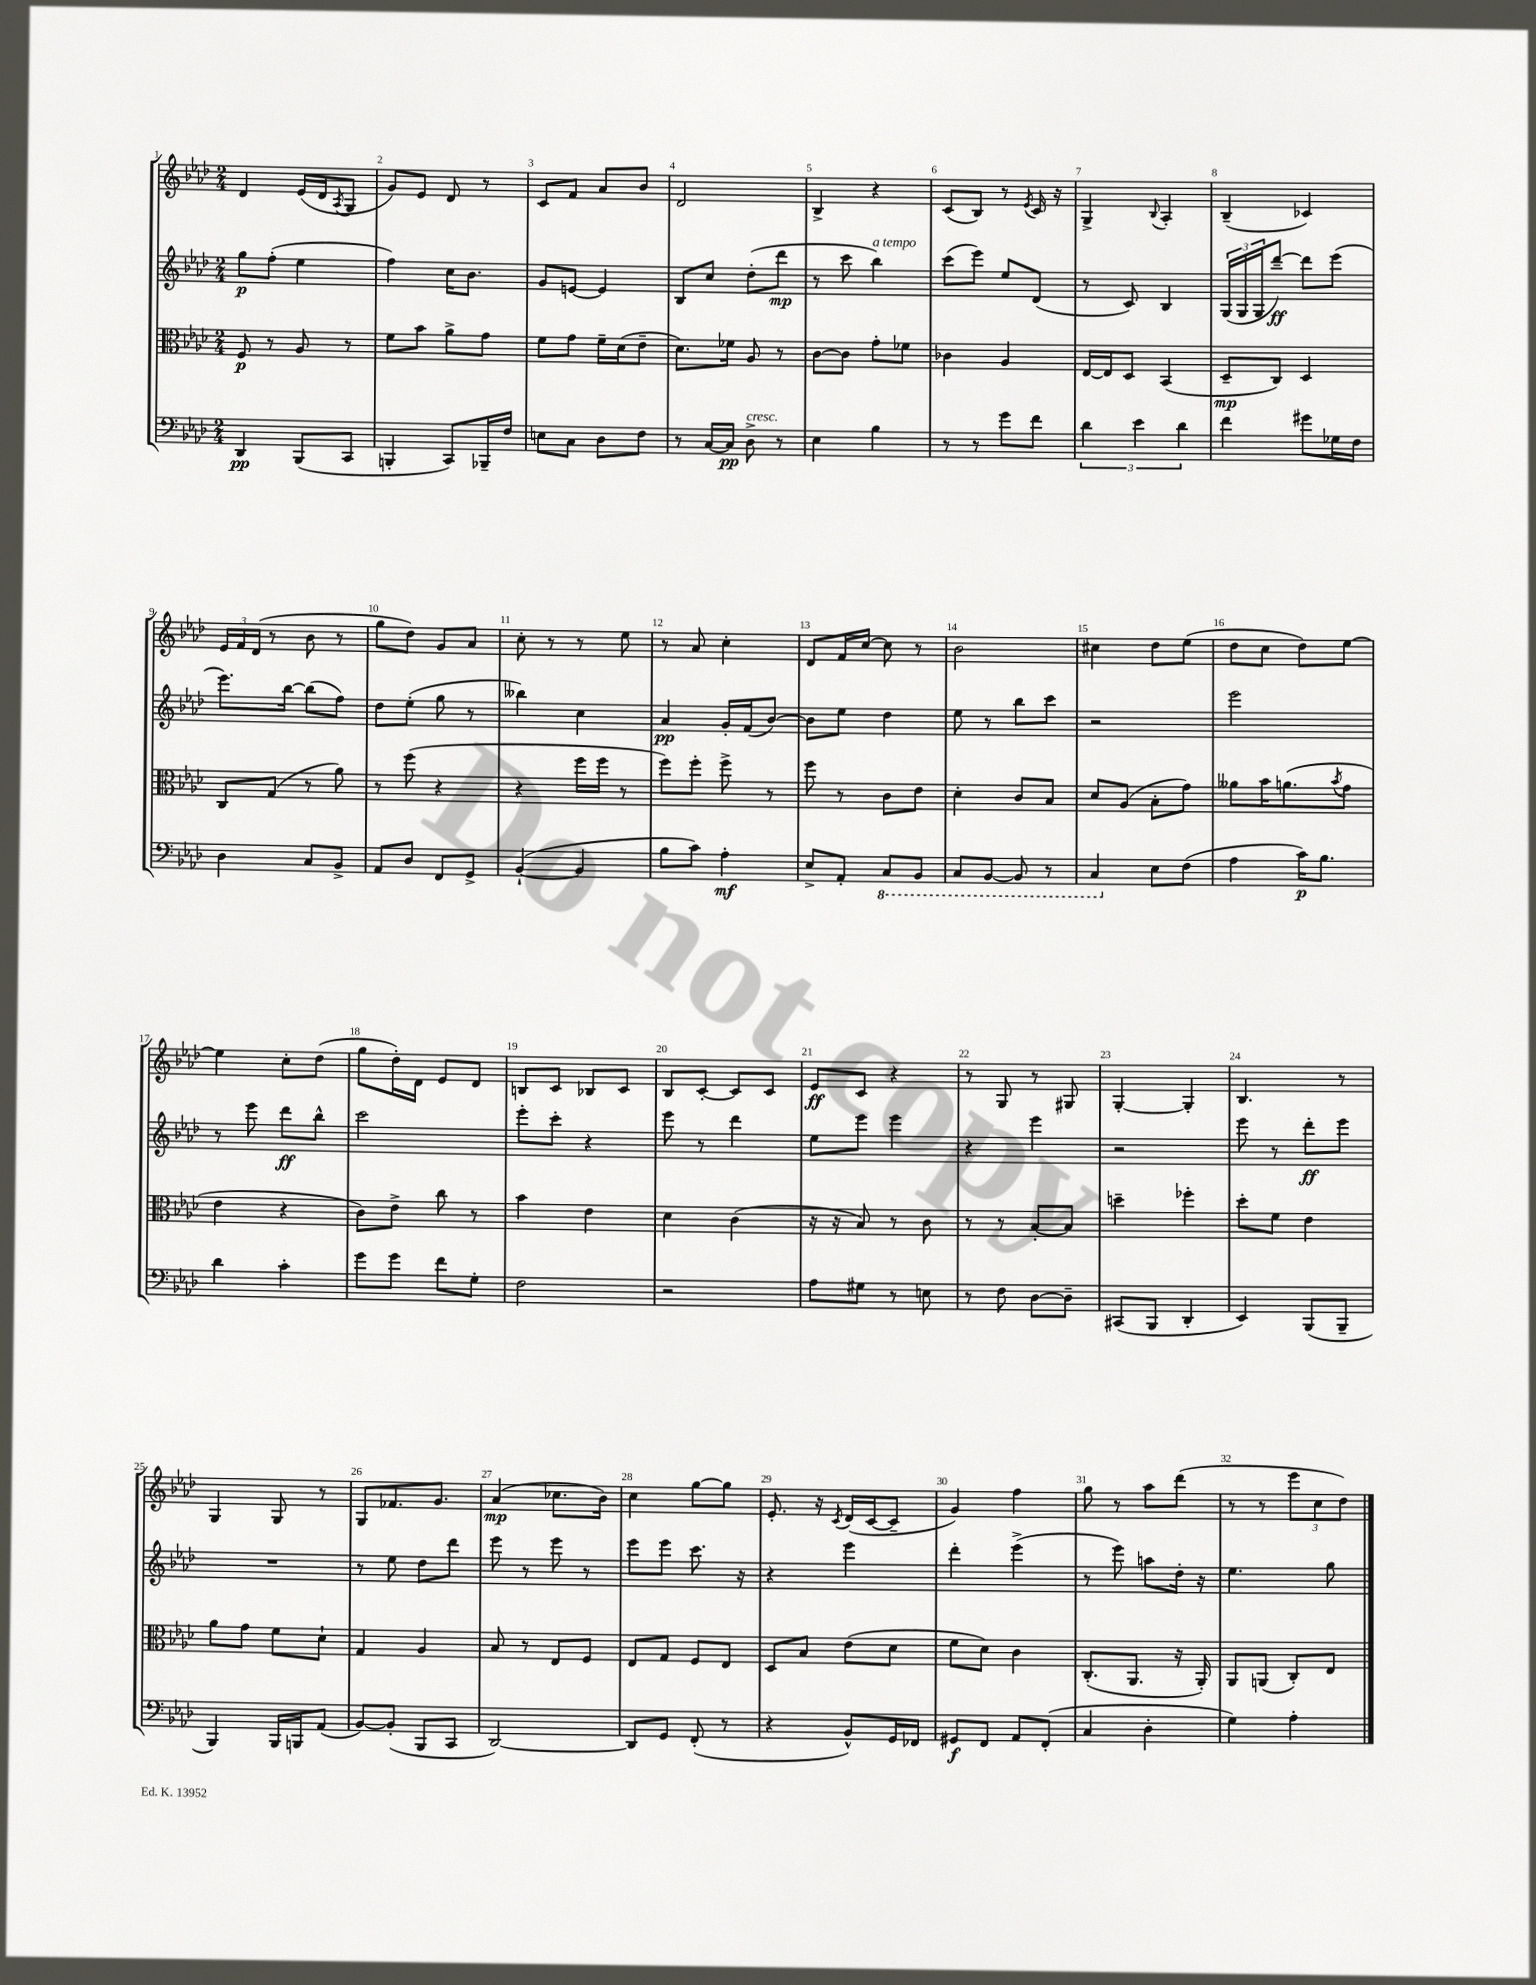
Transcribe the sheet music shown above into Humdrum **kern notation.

**kern	**kern	**kern	**kern
*staff4	*staff3	*staff2	*staff1
*clefF4	*clefC3	*clefG2	*clefG2
*k[b-e-a-d-]	*k[b-e-a-d-]	*k[b-e-a-d-]	*k[b-e-a-d-]
*M2/4	*M2/4	*M2/4	*M2/4
4DD-	8F	8gg	4d-
.	8r	(8ff'	.
(8BBB-	8A-	4ee-	(16e-
.	.	.	16d-
.	.	.	8qA-
8CC	8r	.	8G
=	=	=	=
4BBB'	8f	4ff)	8g)
.	8b-	.	8e-
8CC)	8a-^	16cc	8d-
.	.	8.b-	.
16BBB-~	8g	.	8r
16F	.	.	.
=	=	=	=
8E	8f	8g	8c
8C	8g	[8e	8f
8D-	16f~	4e]	8a-
.	(16d-	.	.
8F	8e-~	.	8b-
=	=	=	=
8r	8.d-)	8B-	2d-
[16C	.	8cc	.
16C]	16f-	.	.
8D-^	8A-	(8dd-'	.
8r	8r	8ddd-	.
=	=	=	=
4E-	[8c	8r	4B-^
.	8c]	8ccc	.
4B-	8g'	4bb-)	4r
.	8f-	.	.
=	=	=	=
8r	4c-	(8ccc	(8c
8r	.	8eee-)	8B-)
8g	4A-	8ee-	8r
.	.	.	8qe-
8f	.	(8d-	16c
.	.	.	16r
=	=	=	=
6d-	[16E-	8r	4G^
.	16E-]	.	.
.	8D-	8c)	.
6e-	.	.	.
.	.	.	8qqB-
.	(4BB-	4B-	4A-'
6d-	.	.	.
=	=	=	=
4f	8D-~	(24G	(4B-~
.	.	24G	.
.	.	24G	.
.	8C)	[8ddd-~)	.
8g#	4D-	8ddd-]	4c-)
16G-	.	(8eee-	.
16F	.	.	.
=	=	=	=
4D-	8C	8.eee-)	24e-
.	.	.	24f
.	.	.	(24d-
.	(8G	.	8r
.	.	[16bb-	.
8C	8r	(8bb-]	8b-
8BB-^	8a-)	8ff)	8r
=	=	=	=
8AA-	8r	8dd-	8gg
8D-	(8ff	(8ee-'	8dd-)
8FF	4r	8gg	8g
8GG^	.	8r	8a-
=	=	=	=
([4BB-`	4r	4bb--)	8cc'
.	.	.	8r
4BB-]	16ff	4cc	8r
.	16ff	.	.
.	8r	.	8ee-
=	=	=	=
8B-	8ff)	4a-	8r
8c)	8ff'	.	8a-
4A-'	8ff^	16g'	4cc'
.	.	(16f	.
.	8r	[8b-)	.
=	=	=	=
8E-^	8ff	8b-]	8d-
8AA-'	8r	8ee-	16f
.	.	.	[16cc
8CC	8c	4dd-	8cc]
8BBB-	8e-	.	8r
=	=	=	=
8CC	4d-'	8ee-	2b-
[8BBB-	.	8r	.
8BBB-]	8c	8bb-	.
8r	8B-	8ccc	.
=	=	=	=
4CC	8d-	2r	4cc#
.	(8A-	.	.
8E-	8B-'	.	8dd-
(8F	8g)	.	(8ee-
=	=	=	=
4A-	8a--	2eee-	8dd-
.	16b-	.	8cc
.	(8.a	.	.
16c)	.	.	8dd-)
8.B-	.	.	.
.	8qb-	.	.
.	8g	.	[8ee-
=	=	=	=
4d-	4e-	8r	4ee-]
.	.	8eee-	.
4c'	4r	8ddd-	8cc'
.	.	8bb-^^	(8dd-
=	=	=	=
8g	8c)	2ccc	8gg
8g	8e-^	.	16dd-')
.	.	.	16d-
8f	8cc	.	8e-
8G'	8r	.	8d-
=	=	=	=
2F	4b-	8eee-'	8B
.	.	8ccc'	8c
.	4e-	4r	8B-
.	.	.	8c
=	=	=	=
2r	4d-	8eee-	8B-
.	.	8r	[8c'
.	(4c	4ddd-	8c]
.	.	.	8c
=	=	=	=
8A-	16r	8ee-	8e-
.	16r	.	.
8G#	8B-)	8eee-	8c
8r	8r	4eee-	4r
8E	8c	.	.
=	=	=	=
8r	8r	4r	8r
8F	8r	.	8G
[8D-	[8B-'	4eee-	8r
8D-~]	8B-]	.	8G#
=	=	=	=
(8CC#	4dd~	2r	[4G'
8BBB-	.	.	.
4DD-'	4ff-'	.	4G']
=	=	=	=
4EE-)	8dd-'	8eee-	4.B-
.	8f	8r	.
(8BBB-	4e-	8ddd-'	.
8BBB-~	.	8eee-	8r
=	=	=	=
4BBB-)	8a-	2r	4G
.	8g	.	.
16BBB-	8f	.	8G
16BBB	.	.	.
(8AA-	8d-`	.	8r
=	=	=	=
[8BB-)	4G	8r	8G
(8BB-']	.	8ee-	8.f-
8BBB-	4A-	8dd-	.
.	.	.	8.g
8CC	.	8ddd-	.
=	=	=	=
[2DD-)	8B-	8eee-	(4a-
.	8r	8r	.
.	8E-	8eee-	8.cc-
.	8F	8r	.
.	.	.	16b-)
=	=	=	=
8DD-]	8E-	8eee-	4cc
8GG	8G	8eee-	.
(8FF'	8F	8.ccc	[8gg
8r	8E-	.	8gg]
.	.	16r	.
=	=	=	=
4r	8D-	4r	8.e-'
.	8B-	.	.
.	.	.	16r
.	.	.	8qc
8BB-^^)	(8e-	4eee-	(16d-
.	.	.	[16c
16GG	8d-	.	8c~]
16FF-	.	.	.
=	=	=	=
8GG#	8f	4ddd-'	4g)
8FF	8d-)	.	.
8AA-	4c	(4eee-^	4ff
(8FF'	.	.	.
=	=	=	=
4C	(8.C'	8r	8gg
.	.	8eee-)	8r
.	8.AA-	.	.
4D-'	.	8aa	8aa-
.	16r	16dd-'	(8ddd-
.	16AA-')	16r	.
=	=	=	=
4G)	8AA-	4.ee-	8r
.	(8AA	.	8r
4A-'	8C')	.	12eee-
.	.	.	12cc
.	8E-	8gg	.
.	.	.	12dd-)
==	==	==	==
*-	*-	*-	*-
